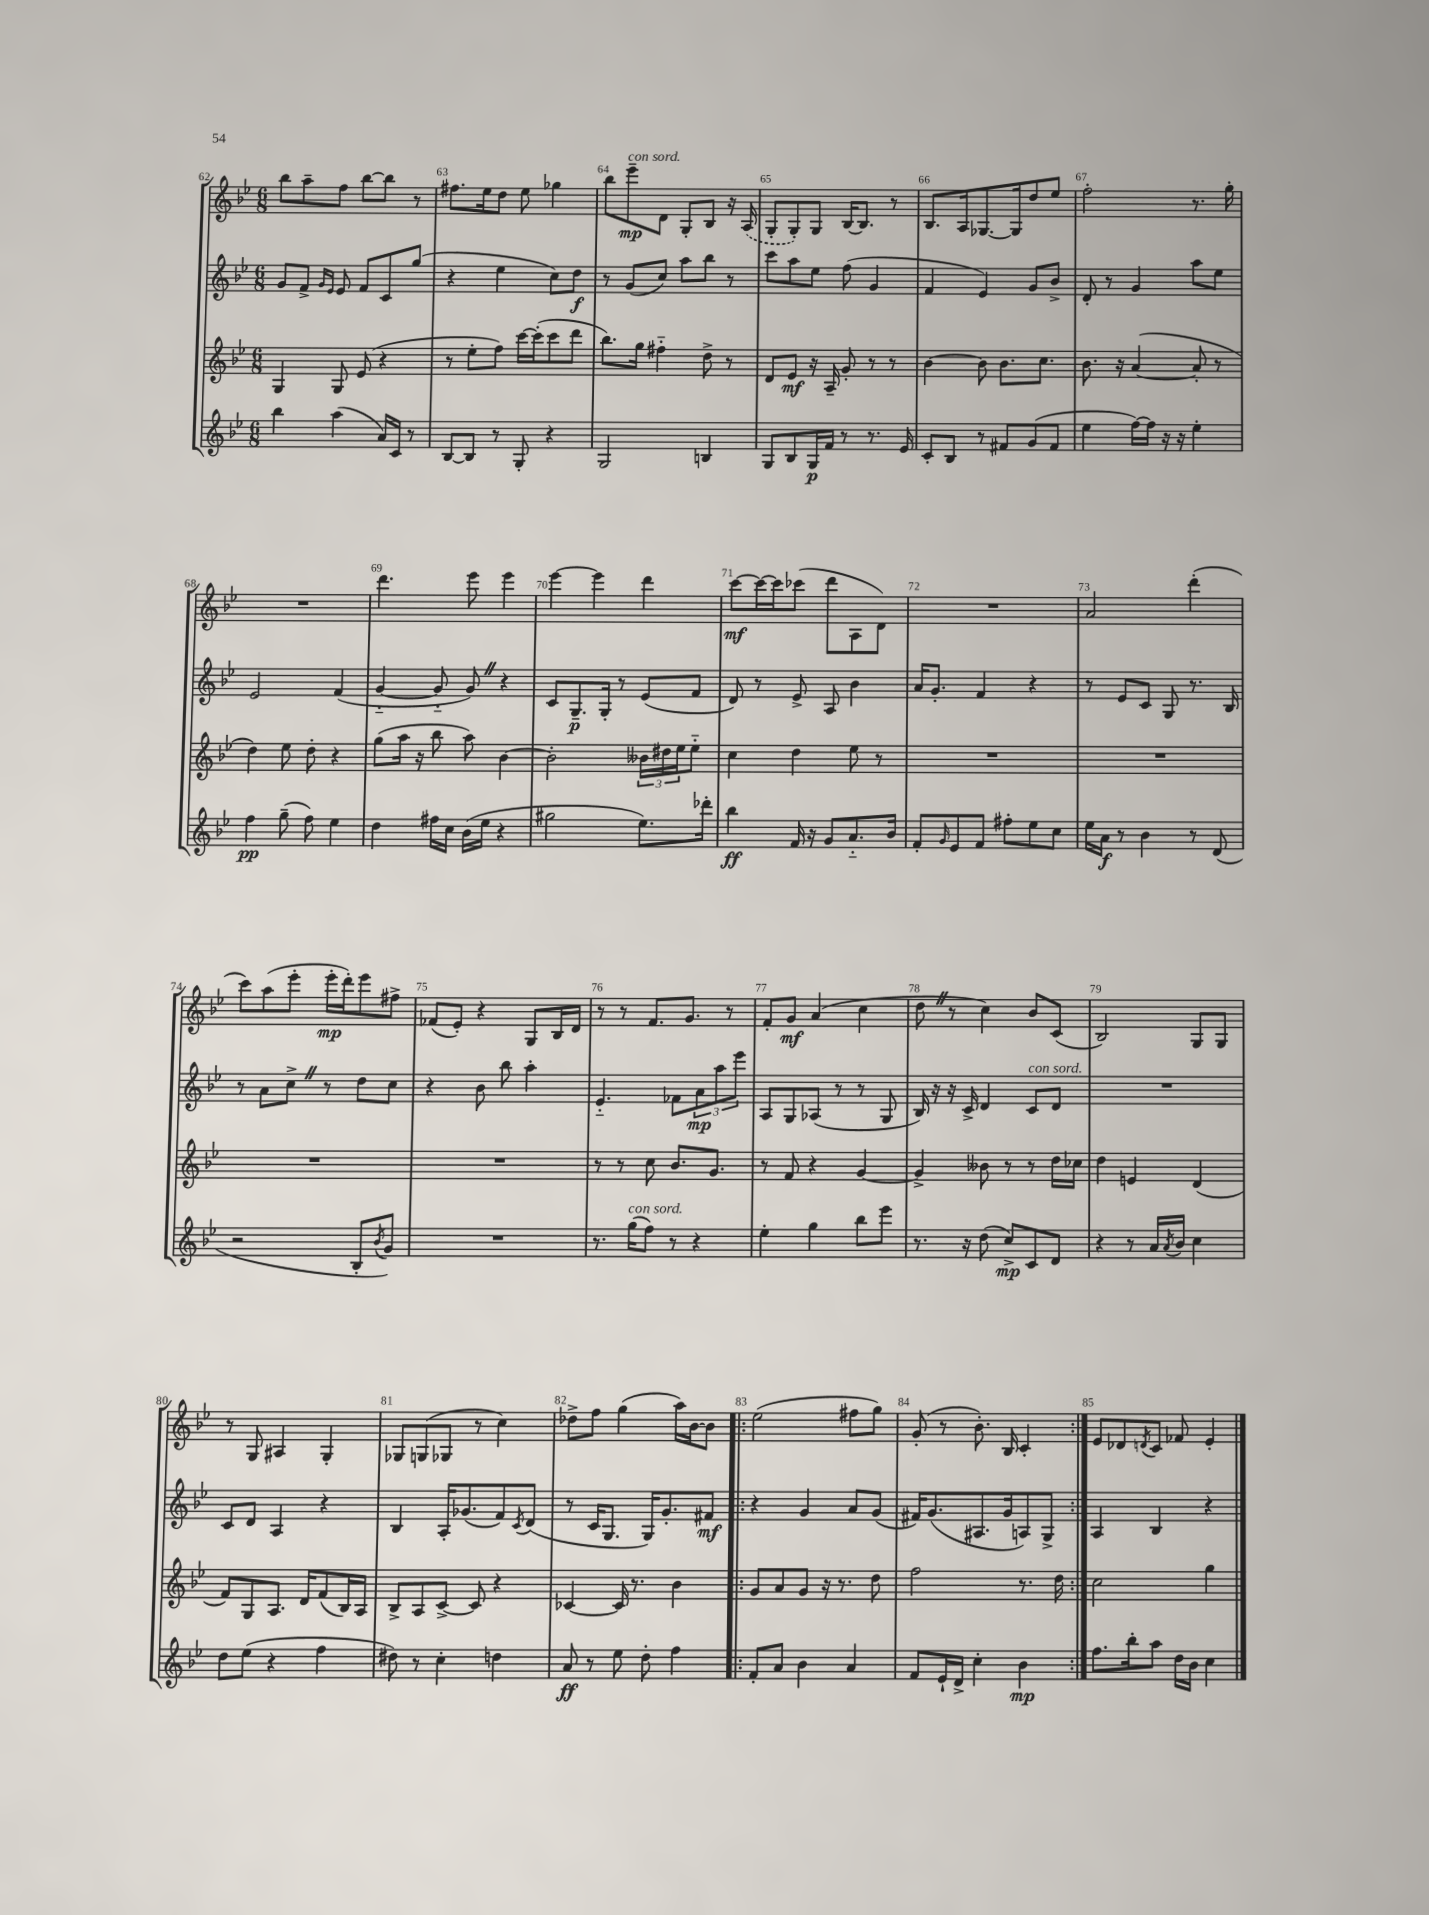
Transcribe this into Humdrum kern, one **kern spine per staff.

**kern	**kern	**kern	**kern
*staff4	*staff3	*staff2	*staff1
*clefG2	*clefG2	*clefG2	*clefG2
*k[b-e-]	*k[b-e-]	*k[b-e-]	*k[b-e-]
*M6/8	*M6/8	*M6/8	*M6/8
4bb-\	4G/	8g/L	8bb-\L
.	.	8f^/J	8aa~\
.	.	16qqg/LL	.
.	.	16qqe-/JJ	.
(4aa\	8G/	8e-/	8ff\J
.	(8e-/	8f/L	[8bb-\L
16a/LL)	4r	8c/	8bb-\]J
16c/JJ	.	.	.
8r	.	(8gg/J	8r
=	=	=	=
[8B-/L	8r	4r	8.ff#\L
8B-/]J	8ee-'\L	.	.
.	.	.	16ee-\k
8r	8ff\J)	4ee-\	8dd\J
8G'/	[16ccc\LL	.	8ee-\
.	(16ccc'\]J	.	.
4r	8ccc\	8cc\L)	4gg-\
.	8ddd\J	8dd\J	.
=	=	=	=
2G/	8.bb-\L)	8r	8bb-\L
.	.	(8g/L	8eee-~\
.	16gg\Jk	.	.
.	4ff#'~\	8cc/J)	8d\J
.	.	8aa\L	8G'/L
4B/	8dd^\	8bb-\J	8B-/J
.	8r	8r	16r
.	.	.	(16A/
=	=	=	=
8G/L	8d/L	8ccc\L	8G'/L
8B-/	8e-/J	8aa\	8G'/)
16G/L	16r	8ee-\J	8G/J
16f/JJ	16A~/	.	.
8r	8g'/	(8ff\	[16B-/LK
.	.	.	8.B-/]J
8.r	8r	4g/	.
.	8r	.	8r
16e-/	.	.	.
=	=	=	=
8c'/L	[4b-\	4f/	8.B-/L
8B-/J	.	.	.
.	.	.	16A/k
8r	8b-\]	4e-/)	[8.G-/
8f#/L	8.b-\L	.	.
.	.	.	16G-/]k
(8g/	.	8g/L	8dd/
.	8.cc\J	.	.
8f#/J	.	8b-^/J	8ee-/J
=	=	=	=
4ee-\	8.b-\	8d'/	2ff'\
.	.	8r	.
.	16r	.	.
[16ff\LL)	([4a/	4g/	.
16ff\]JJ	.	.	.
16r	.	.	.
16r	.	.	.
4ee-'\	8a'/]	8aa\L	8.r
.	8r	8ee-\J	.
.	.	.	16gg'\
=	=	=	=
4ff\	4dd\)	2e-/	2.r
(8gg~\	8ee-\	.	.
8ff\)	8dd'\	.	.
4ee-\	4r	(4f/	.
=	=	=	=
4dd\	(8gg\L	[4g'~/	4.ddd\
.	16aa\Jk	.	.
.	16r	.	.
16ff#\LL	8bb-\	8g'~/]	.
16cc\JJ	.	.	.
(16b-\LL	8aa\)	8g/)	8eee-\
16ee-\JJ	.	.	.
4r	[4b-\	4r	4eee-\
=	=	=	=
2gg#\	2b-'\]	8c/L	[4eee-\
.	.	8.G~/	.
.	.	.	4eee-\]
.	.	16G'/Jk	.
.	.	8r	.
8.ee-\L)	24b--\LL	(8e-/L	4ddd\
.	24dd#\	.	.
.	24ee-\J	.	.
.	8ee-'~\J	8f/J	.
16ddd-'\Jk	.	.	.
=	=	=	=
4bb-\	4cc\	8d/)	[8ccc\L
.	.	8r	16ccc\_L
.	.	.	16ccc\]J
16f/	4dd\	8e-^/	(8ccc-\J
16r	.	.	.
8g/L	.	8A/	8ddd\L
8.a'~/	8ee-\	4b-\	8A\
.	8r	.	8d\J)
16b-/Jk	.	.	.
=	=	=	=
8f'/L	2.r	16a/LK	2.r
.	.	8.g'/J	.
16qqg/	.	.	.
8e-/	.	.	.
8f/J	.	4f/	.
8ff#'\L	.	.	.
8ee-\	.	4r	.
8cc\J	.	.	.
=	=	=	=
16ee-\LL	2.r	8r	2a/
16a\JJ	.	.	.
8r	.	8e-/L	.
4b-\	.	8c/J	.
.	.	8G/	.
8r	.	8.r	(4ddd'\
(8d/	.	.	.
.	.	16B-/	.
=	=	=	=
2r	2.r	8r	8ccc\L)
.	.	8a\L	(8aa\
.	.	8cc^\J	8eee-'\J
.	.	8r	16eee-'\LL
.	.	.	16ddd'\J)
8B-'/L	.	8dd\L	8eee-\
8qb-/	.	.	.
8g/J)	.	8cc\J	8ff#^\J
=	=	=	=
2.r	2.r	4r	(8f-/L
.	.	.	8e-'/J)
.	.	8b-\	4r
.	.	8bb-\	.
.	.	4aa'\	8G/L
.	.	.	16B-/L
.	.	.	16d/JJ
=	=	=	=
8.r	8r	4.e-'~/	8r
.	8r	.	8r
(16gg\LK	.	.	.
8ff\J)	8cc\	.	8.f/L
8r	8.b-/L	8f-\L	.
.	.	.	8.g/J
4r	.	12a\	.
.	8.g/J	.	.
.	.	12aa\	.
.	.	.	8r
.	.	12eee-\J	.
=	=	=	=
4ee-'\	8r	8A/L	8f'/L
.	8f/	8G/	8g/J
4gg\	4r	(8A-/J	(4a/
.	.	8r	.
8bb-\L	[4g/	8r	4cc\
8eee-\J	.	8G/	.
=	=	=	=
8.r	4g^/]	16B-/)	8dd\
.	.	16r	.
.	.	16r	8r
16r	.	16c^/	.
(8dd\	8b--\	4d/	4cc\)
8cc^/L)	8r	.	.
8c/	8r	8c/L	8b-/L
8d/J	16dd\LL	8d/J	(8c/J
.	16cc-\JJ	.	.
=	=	=	=
4r	4dd\	2.r	2B-/)
8r	4e/	.	.
16a/LL	.	.	.
8qa/	.	.	.
16b-/JJ	.	.	.
4cc\	(4d/	.	8G/L
.	.	.	8G/J
=	=	=	=
8dd\L	8f/L)	8c/L	8r
(8ee-\J	8G/	8d/J	8G/
4r	8.A/J	4A/	4A#/
.	16d/LK	.	.
4ff\	(8f/	4r	4G'/
.	16B-/L)	.	.
.	16A/JJ	.	.
=	=	=	=
8dd#\)	8B-^/L	4B-/	8G-/L
8r	8A/	.	(8G/
4cc'\	[8c^/J	16A'/LK	8G-/J
.	.	(8.g-/	.
.	8c/]	.	8r
4dd\	4r	8f/)	4cc\)
.	.	8qc/	.
.	.	(8d/J	.
=	=	=	=
8a/	[4c-/	8r	8dd-^\L
8r	.	16c/LK	8ff\J
.	.	8.G/J	.
8ee-\	16c-/]	.	(4gg\
.	8.r	.	.
8dd'\	.	16G/LK)	.
.	.	8.g'/	.
4ff\	4b-\	.	16aa\LL)
.	.	.	[16b-\J
.	.	8f#/J	8b-\]J
=!|:	=!|:	=!|:	=!|:
8f'/L	8g/L	4r	(2ee-\
8a/J	8a/	.	.
4b-\	8g/J	4g/	.
.	16r	.	.
.	8.r	.	.
4a/	.	8a/L	8ff#\L
.	8dd\	(8g/J	8gg\J)
=	=	=	=
8f/L	2ff\	16f#/LK)	(8g'/
.	.	(8.g/	.
16e-`/L	.	.	8r
16d^/JJ	.	.	.
4cc'\	.	8.A#/	8.b-'\)
.	.	16g/k	16B-/
4b-\	8.r	8A/)	4c'/
.	.	8G^/J	.
.	16dd\	.	.
=:|!	=:|!	=:|!	=:|!
8.ff\L	2cc\	4A/	8e-/L
.	.	.	8d-/
16bb-'\k	.	.	.
.	.	.	8qd/
8aa\J	.	4B-/	8c/J
16dd\LL	.	.	8f-/
16b-\JJ	.	.	.
4cc\	4gg\	4r	4e-'/
==	==	==	==
*-	*-	*-	*-
